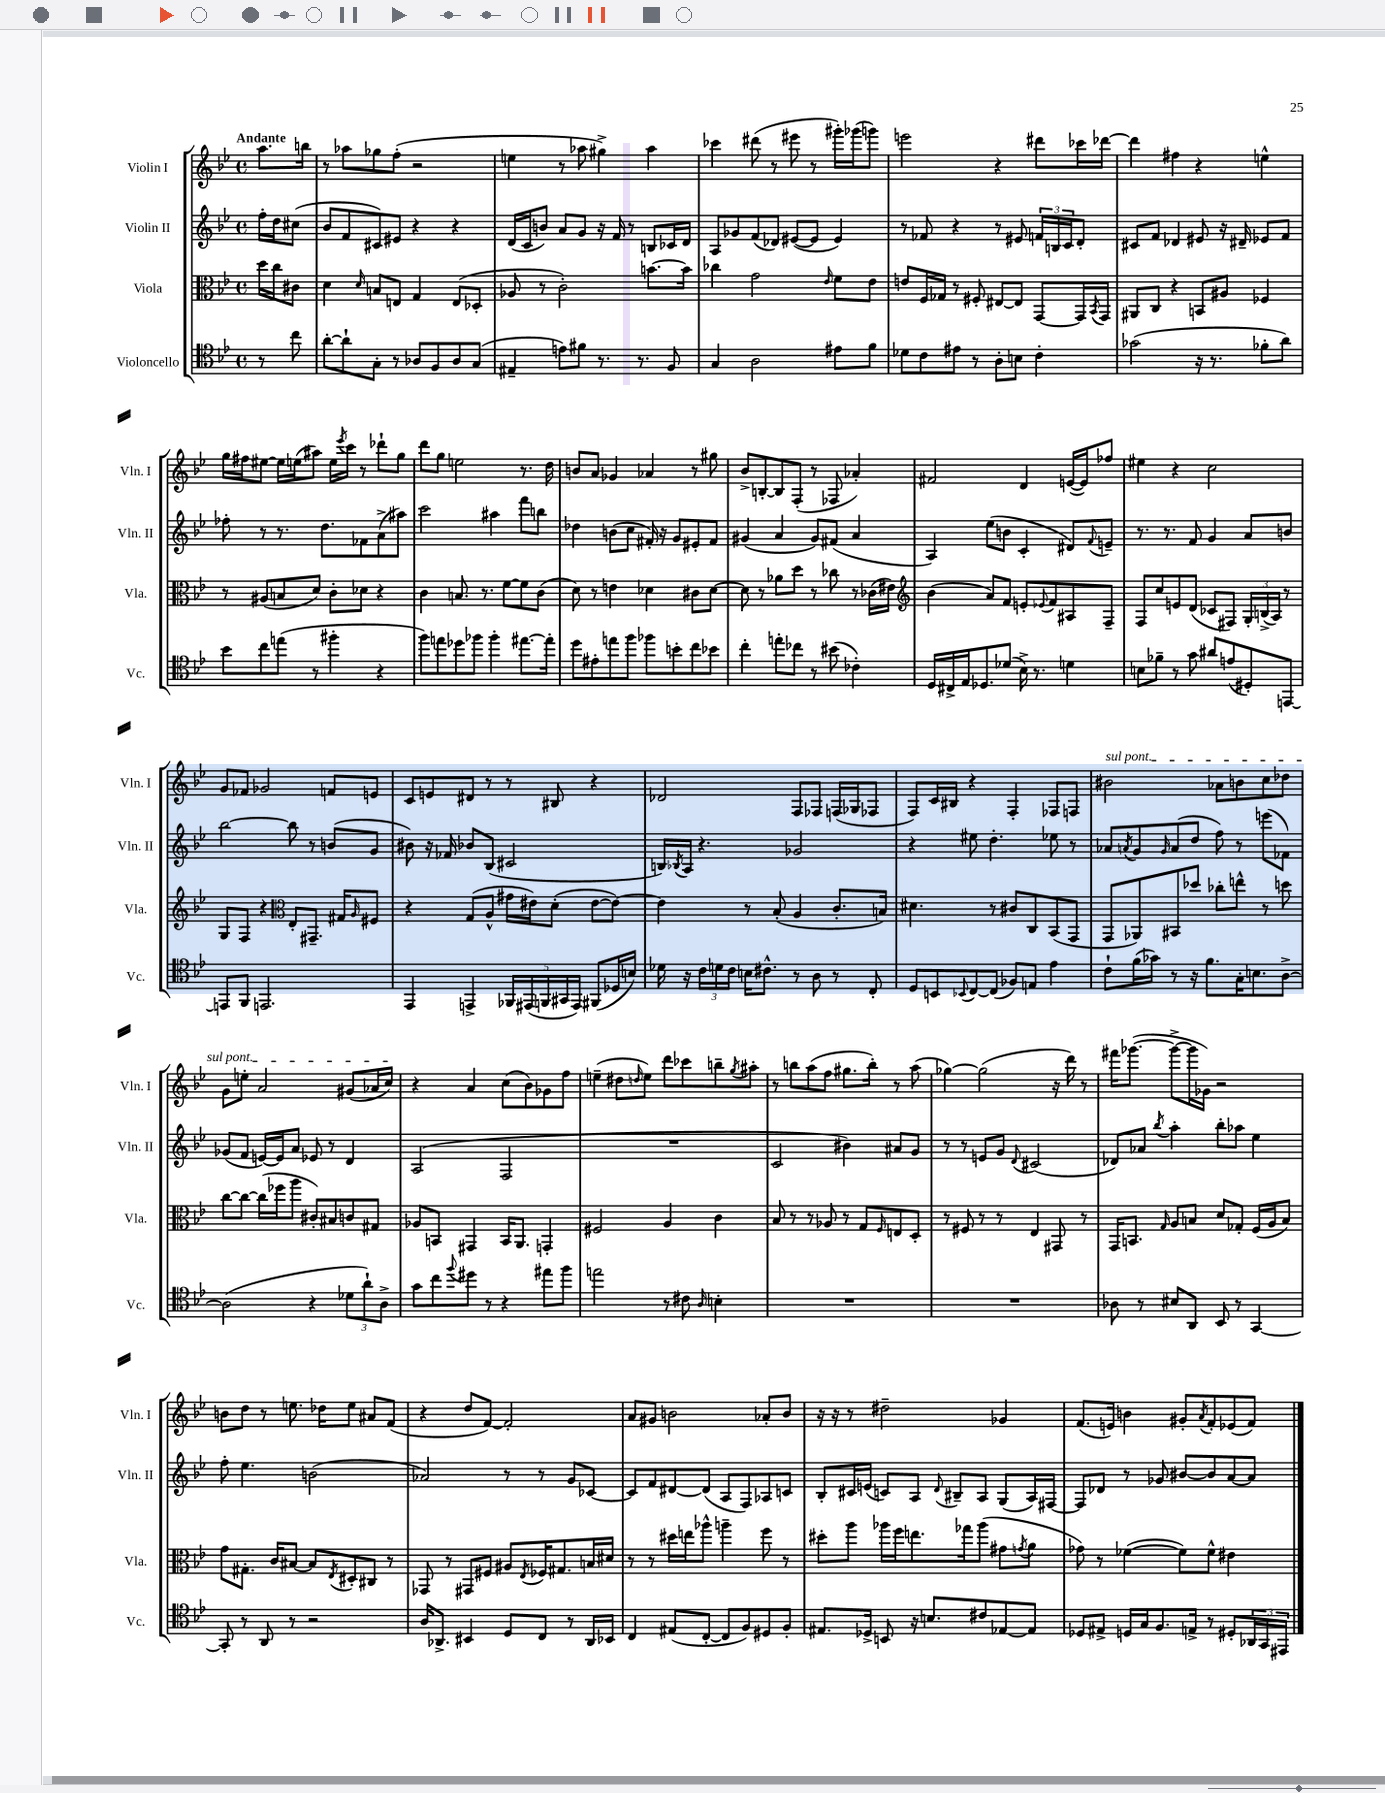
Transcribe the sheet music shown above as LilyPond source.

<<
\new StaffGroup <<
\new Staff = "s0" \with { instrumentName = "Violin I" shortInstrumentName = "Vln. I" } {
    \clef treble \key bes \major \defaultTimeSignature \time 4/4 \partial 4 \tempo "Andante"
    a''8. b''16 |
    r8 aes''8 ges''8 f''8-.( r2 |
    e''4 r8 aes''8 gis''4->) aes''4 |
    ces'''4 dis'''8( r8 eis'''8 r8 gis'''16-.) ges'''16( g'''8) |
    e'''2 r4 dis'''8 ces'''16 des'''16~ |
    des'''4 fis''4 r4 e''4-^ |
    g''16 fis''16 eis''8~ eis''16 e''16( ais''8) e''16 \acciaccatura { ees'''8 } c'''16 r8 des'''8-! g''8 |
    d'''8 g''8 e''2 r8. d''16 |
    b'8 a'8 ges'4 aes'4 r8 gis''8 |
    bes'8-> b8~-. b8 f8-.( r8 fes8 aes'4-.) |
    fis'2 d'4 e'16~( e'16) fes''8 |
    eis''4 r4 c''2 |
    g'8 fes'8 ges'2 f'8 e'8 |
    c'8 e'8 dis'8 r8 r8 bis8 r4 |
    des'2 f8 fes8 f16( ges16 fes8 |
    f8) c'16 bis16 r4 f4-. fes8 f8 |
    \once \override TextSpanner.bound-details.left.text = \markup { \italic "sul pont." } bis'2\startTextSpan aes'8 b'8 c''8 des''8 |
    g'8 e''8-. a'2 gis'8( aes'16 c''16\stopTextSpan) |
    r4 a'4 c''8( bes'8) ges'8 f''8 |
    e''4--( dis''8 \grace { d''16 } e''8) d'''8 ces'''8 b''8-- \acciaccatura { g''8 } ais''8-. |
    r8 b''8 a''8( f''8 gis''8. b''16-.) r8 a''8( |
    ges''4~) ges''2( r16 d'''16) r8 |
    fis'''16 ges'''8.~( ges'''8~-> ges'''16 ges'16) r2 |
    b'8 d''8 r8 e''8. des''16 e''8 ais'8 f'8( |
    r4 d''8 f'8~) f'2-. |
    a'8 gis'8 b'2 aes'8-. b'8 |
    r16 r16 r8 dis''2-- ges'4 |
    f'8.( e'16) b'4 gis'8-. \acciaccatura { a'8 } f'8-. ees'8( f'8) \bar "|." |
}
\new Staff = "s1" \with { instrumentName = "Violin II" shortInstrumentName = "Vln. II" } {
    \clef treble \key bes \major \defaultTimeSignature \time 4/4 \partial 4
    f''16-. d''16 cis''8( |
    bes'8 f'8 cis'8) eis'8 r4 r4 |
    d'16( c'16 b'8) a'8 g'8 r16 f'16 r8 b8 ces'16 d'16 |
    a8 ges'8 f'8( des'8) eis'8~( eis'8 eis'4) |
    r8 fes'8 r4 r8 eis'8 \tuplet 3/2 { f'16 b16 c'16 } d'8-. |
    cis'8 f'8 des'4 eis'8 r16 dis'16-- ees'8 f'8 |
    fes''8-. r8 r8. d''8. fes'8 a'8->( ais''8) |
    c'''2 ais''4 f'''8 b''8 |
    des''4 b'8( c''8 fis'16-.) r16 g'8 eis'8-. fis'8 |
    gis'4( a'4 gis'8) fis'8( a'4 |
    a4) ees''8( b'8 c'4-. dis'8) \appoggiatura { f'8 } e'8-- |
    r8. r8. f'8 g'4 a'8 b'8 |
    bes''2~ bes''8 r8 b'8( g'8 |
    bis'8) r16 fes'16 bes'8 bes8( cis'2 |
    b16) \acciaccatura { bes8 } a16 r4. ges'2 |
    r4 eis''8 d''4.-. ees''8 r8 |
    aes'8 \acciaccatura { a'8 } g'8 \grace { g'16 } a'8( d''8 f''8) r8 e'''8( fes'8) |
    ges'8( f'8 e'16~) e'16 a'8 ees'8 r8 d'4 |
    a2( f2 |
    R1 |
    c'2 bis'4) ais'8 g'8 |
    r8 r8 e'8 g'8 \appoggiatura { d'8 } cis'2( |
    des'8) aes'8 \acciaccatura { bes''8 } a''4-. bes''8-. aes''8 ees''4 |
    f''8-. ees''4. b'2( |
    aes'2) r8 r8 g'8 ces'8~ |
    ces'8 f'8 dis'8~ dis'8( a8 f8) aes8 c'8 |
    bes8-. cis'16 e'16( c'8) a8 \appoggiatura { d'8 } bis8-- a8 g8( a16) fis16~ |
    fis8 des'8 r8 ges'8 bis'8~ bis'8 a'8~ a'8 \bar "|." |
}
\new Staff = "s2" \with { instrumentName = "Viola" shortInstrumentName = "Vla." } {
    \clef alto \key bes \major \defaultTimeSignature \time 4/4 \partial 4
    d''16 c''16 cis'8 |
    d'4 \grace { d'16 } b8 e8 g4 e8( des8-. |
    aes8 r8 c'2-.) b'8.~ b'16 |
    ces''4 g'2 \grace { ees'16 } f'8 ees'8 |
    e'8 f16 ges16 r8 fis8-. eis8~ eis8 g,8~ g,16 \acciaccatura { bes,8 } g,16 |
    ais,8 c8 r4 b,8 ais8 fes4 |
    r8 ais8( b8 d'8) c'8-. des'8 r4 |
    c'4 b8. r8. f'8~ f'8 c'8( |
    d'8) r8 e'4 des'4 cis'8 des'8~ |
    des'8 r8 aes'8 d''8 r8 ces''8 r8 ces'16( eis'16) |
    \clef treble bes'4( a'8) f'8 e'8-. \appoggiatura { ees'8 } f'8 ais8 f8-- |
    f8 c''8 e'8 d'8( ces'8 fis8) \tuplet 3/2 { g16-. b16->( a16) } r8 |
    g8 f8 r4 \clef alto ees8-. gis,8.-- gis16 \grace { a16 } fis8 |
    r4 g8( a8-^ gis'16 eis'16) d'8-.( eis'8~ eis'8~) |
    eis'4 r8 bes8-.( a4 c'8.-. b16) |
    dis'4. r8 cis'8 c8 bes,8( g,8 |
    g,8 aes,8) bis,8 des''8 ces''8-. e''8-^ r8 d''8 |
    c''8~ c''8~ c''16( fes''16 a''8 cis'8-.) bis8 c'8 gis8 |
    aes8 b,8 gis,4 b,16 a,8. g,4-. |
    fis2 a4 c'4 |
    bes8 r8 r8 aes8 r8 g8 \grace { f16 } e8 d8-. |
    r8 fis8 r8 r8 ees4 gis,8 r8 |
    g,16 b,8. \grace { g16 } a8 b8 d'8 ges8-. f16( a16 b8) |
    g'8 gis8.-. c'16 bis8~ bis8 \acciaccatura { ees8 } dis8-. cis8 r8 |
    ges,8 r8 gis,8 fis8 ais8 \acciaccatura { ees8 } fes16 gis8. b16 dis'16 |
    r8 r8 dis''16 e''16 aes''8-^ a''4-- f''8 r8 |
    dis''8-. a''8 aes''16 f''16 e''8. ges''16 aes''8( gis'8 \acciaccatura { g'8 } a'8 |
    ges'8) r8 fes'4~( fes'8) fes'8-^ eis'4 \bar "|." |
}
\new Staff = "s3" \with { instrumentName = "Violoncello" shortInstrumentName = "Vc." } {
    \clef tenor \key bes \major \defaultTimeSignature \time 4/4 \partial 4
    r8 c''8 |
    a'8~-. a'8-! g8-. r8 aes8 f8 aes8 g8( |
    eis4-- e'8) fis'8 r8. r8. f8 |
    g4 a2 eis'8 f'8 |
    des'8 c'8 eis'8 r8 a8-. b8 c'4-. |
    ges'2( r16 r8. fes'8-. a'8) |
    bes'8 c''8 e''8( r8 fis''4-. r4 |
    f''8) e''8 des''8 fes''8 fes''4-. eis''8.~ eis''16-. |
    d''8 eis'8-. e''8 f''8 fes''8 b'8-. c''8 bes'8 |
    c''4-. e''8-. ces''8 r8 bis'8( ces'4-.) |
    d16 cis16-> ees16 des8. des'8( bes16->) r8. d'4 |
    b8 fes'8-- r8 g'8 ais'8 e'8( dis8-.) e,8~ |
    e,8 f,8 e,2. |
    ees,4 e,4-> \tuplet 5/4 { fes,16 eis,16( f,16 gis,16 eis,16) } fis,8( des16 b16) |
    des'16 r16 \tuplet 3/2 { c'16 d'16 c'16 } b16 cis'8.-^ r8 a8 r8 c8-. |
    d8 b,8 \appoggiatura { bes,8 } c8~ c8( fes8) e8 ees'4 |
    c'8-! f'16( ges'16) r8 r16 f'8. g16-. b8. a8~-> |
    a2( r4 \tuplet 3/2 { des'8 a'8-!) a8-> } |
    g'8 c''8 \appoggiatura { f''8 } dis''8 r8 r4 eis''8 f''8 |
    e''2 r8 cis'8 \grace { a16 } b4-. |
    R1 |
    R1 |
    aes8 r8 bis8 a,8 bes,8 r8 g,4~ |
    g,8-. r8 a,8 r8 r2 |
    a16 aes,8.-> bis,4 d8 c8 r8 aes,16 bes,16 |
    c4 eis8( c8~-. c8 f8) dis8 f8-. |
    eis8. des16-> b,8 r16 b8. cis'8 ees8~ ees8 |
    des8 eis8-> d16 g16 f8. e16-> r8 dis8-. \tuplet 3/2 { aes,16 g,16 eis,16 } \bar "|." |
}
>>
>>
\layout { \context { \Score \remove "Bar_number_engraver" } }
